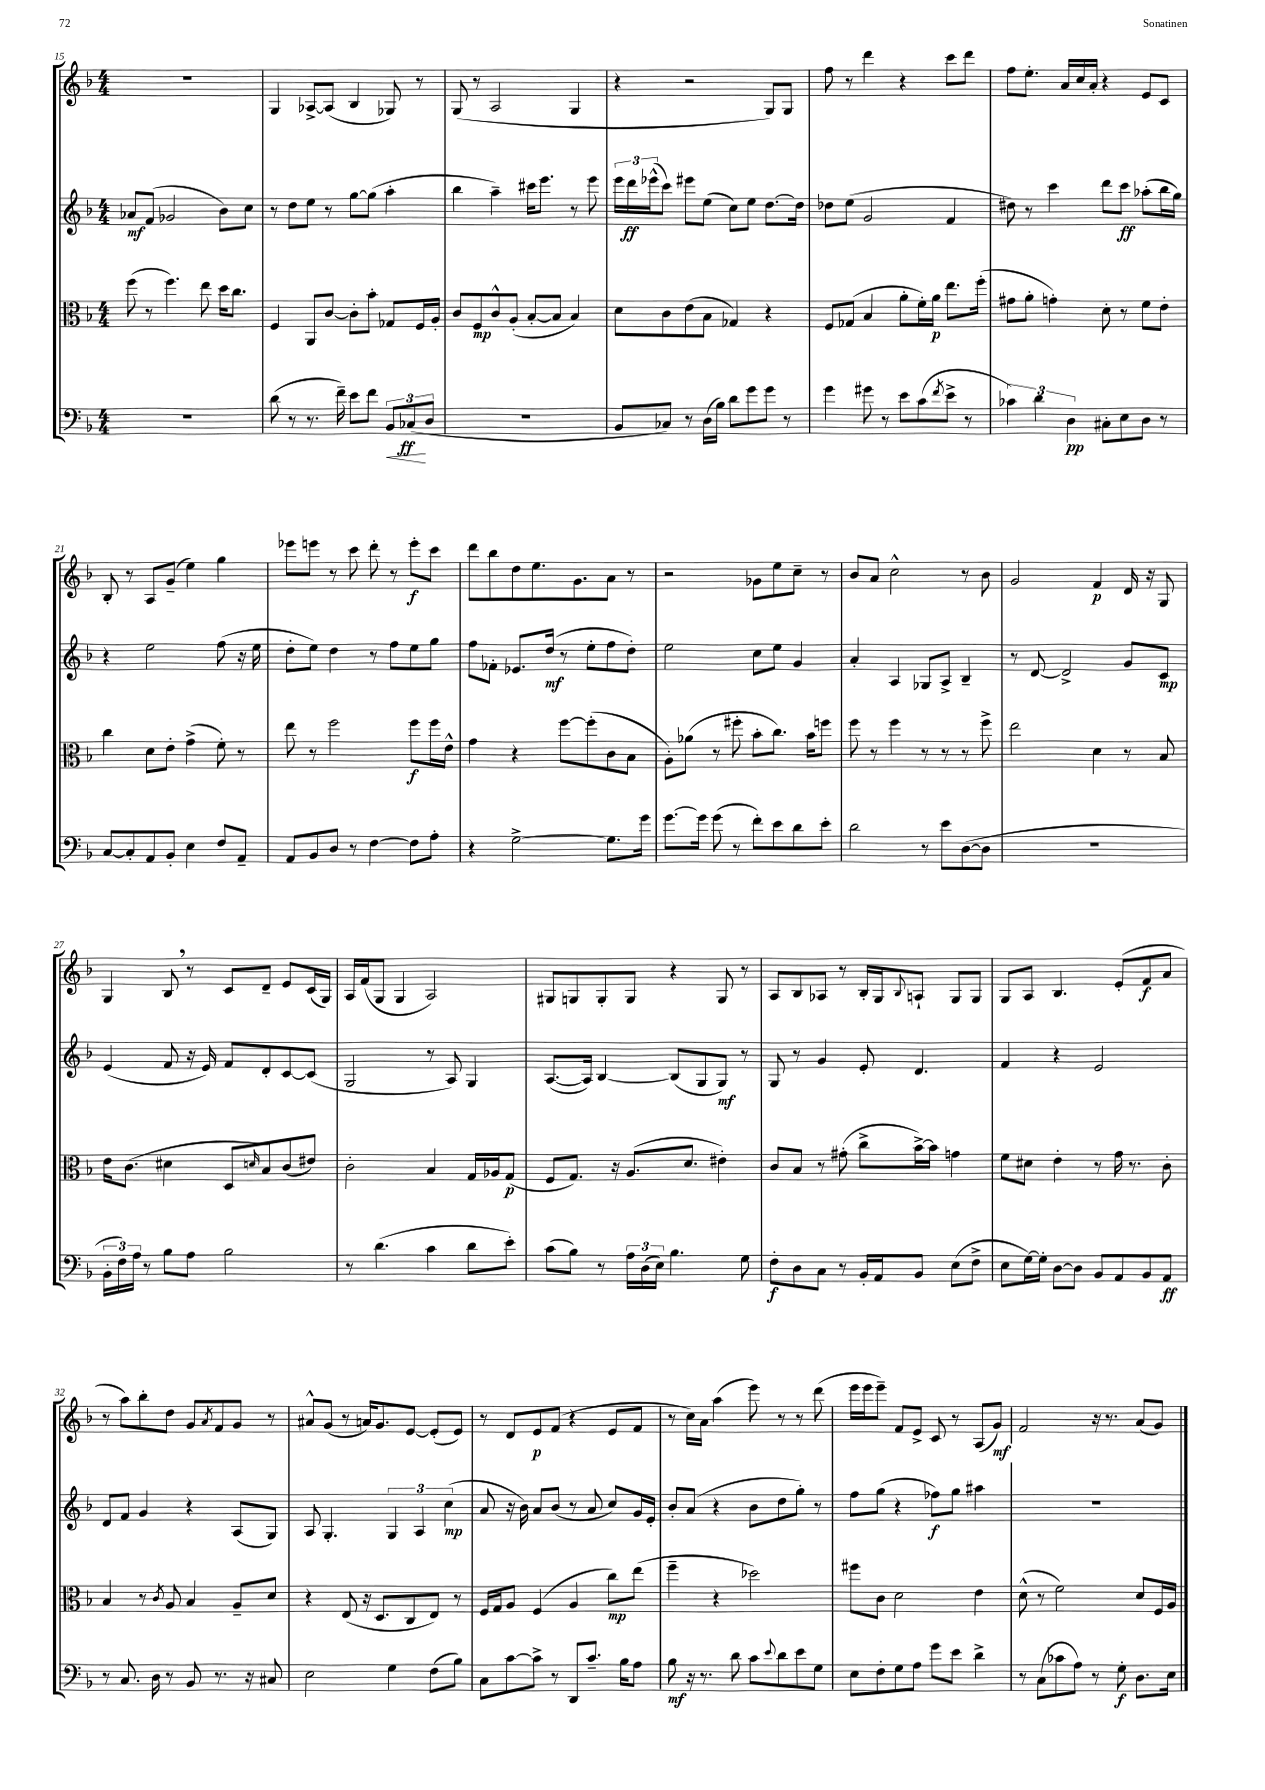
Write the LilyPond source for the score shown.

<<
\new StaffGroup <<
\new Staff = "s0" {
    \clef treble \key f \major \numericTimeSignature \time 4/4
    R1 |
    g4 aes8~-> aes8( bes4 ges8) r8 |
    g8( r8 a2 g4 |
    r4 r2 g8) g8 |
    f''8 r8 d'''4 r4 c'''8 d'''8 |
    f''8 e''8.-. a'16 c''16 a'16-. r4 e'8 c'8 |
    bes8-. r8 a8 g'8--( e''4) g''4 |
    ees'''8 e'''8 r8 c'''8 d'''8-. r8 e'''8-.\f c'''8 |
    d'''8 bes''8 d''8 e''8. g'8. a'8 r8 |
    r2 ges'8 e''8 c''8-- r8 |
    bes'8 a'8 c''2-^ r8 bes'8 |
    g'2 f'4\p d'16 r16 g8 |
    g4 bes8 \breathe r8 c'8 d'8-- e'8 c'16( g16) |
    a16 f'16( g8 g4 a2) |
    gis8 g8 g8-. g8 r4 g8 r8 |
    a8 bes8 aes8 r8 bes16-. g16 \appoggiatura { bes8 } a8-! g8 g8 |
    g8 a8 bes4. e'8-.( f'8\f a'8 |
    r8 a''8) bes''8-. d''8 g'8 \acciaccatura { a'8 } f'8 g'8 r8 |
    ais'8-^ g'8( r8 a'16) g'8. e'8~ e'8-.( e'8) |
    r8 d'8 e'8\p f'8( r4 e'8 f'8 |
    r8 c''16) a'16 a''4( e'''8) r8 r8 d'''8( |
    e'''16 e'''16 e'''8--) f'8 e'8-> c'8 r8 a8( g'8\mf) |
    f'2 r16 r8. a'8( g'8) \bar "|." |
}
\new Staff = "s1" {
    \clef treble \key f \major \numericTimeSignature \time 4/4
    aes'8\mf f'8( ges'2 bes'8) c''8 |
    r8 d''8 e''8 r8 g''8~ g''8( a''4-. |
    bes''4 a''4--) cis'''16 e'''8. r8 e'''8 |
    \tuplet 3/2 { e'''16 d'''16\ff ees'''16-^( } c'''8) eis'''8 e''8( c''8) e''8 d''8.~ d''16 |
    des''8 e''8( g'2 f'4 |
    dis''8) r8 c'''4 d'''8 c'''8\ff aes''8-.( bes''16 g''16) |
    r4 e''2 f''8( r16 e''16 |
    d''8-. e''8) d''4 r8 f''8 e''8 g''8 |
    f''8 fes'8-. ees'8. d''16\mf( r8 e''8-. f''8 d''8-.) |
    e''2 c''8 e''8 g'4 |
    a'4-. a4 ges8 a8-> bes4-- |
    r8 d'8~ d'2-> g'8 c'8\mp |
    e'4( f'8 r16 e'16) f'8 d'8-. c'8~ c'8( |
    g2 r8 a8) g4 |
    a8.~( a16) bes4~ bes8( g8 g8\mf) r8 |
    g8 r8 g'4 e'8-. d'4. |
    f'4 r4 e'2 |
    d'8 f'8 g'4 r4 a8( g8) |
    a8 g4.-. \tuplet 3/2 { g4 a4 c''4\mp( } |
    a'8 r16 bes'16) a'8 bes'8( r8 a'8 c''8) g'16 e'16-. |
    bes'8-. a'8( r4 bes'8 d''8 g''8-.) r8 |
    f''8 g''8( r4 fes''8\f) g''8 ais''4 |
    R1 \bar "|." |
}
\new Staff = "s2" {
    \clef alto \key f \major \numericTimeSignature \time 4/4
    f''8( r8 f''4.) e''8 d''16 c''8. |
    f4 a,8 c'8~ c'8-. bes'8-. ges8 f16 a16-. |
    c'8 f8\mp c'8-^ a8-.( bes8~-. bes8 bes4) |
    d'8 c'8 e'8( bes8 ges4) r4 |
    f8 ges8( bes4 a'8-. f'16-.) a'16\p e''8. f''16-.( |
    gis'8 a'8-. g'4-.) d'8-. r8 f'8 e'8-. |
    c''4 d'8 e'8-. g'4->( f'8-.) r8 |
    e''8 r8 f''2 f''8\f f''16 e'16-^ |
    g'4 r4 f''8~ f''8-.( c'8 bes8 |
    a8-.) aes'8( r8 fis''8-. bes'8-. c''8.) bes'16 f''8 |
    f''8 r8 f''4 r8 r8 r8 f''8-> |
    e''2 d'4 r8 bes8 |
    e'16 c'8.( dis'4 d8 \grace { d'16 } bes8) c'8( eis'8) |
    c'2-. bes4 g16 aes16 g8\p( |
    f8 g8.) r16 a8.( d'8. eis'4-.) |
    c'8 bes8 r8 gis'8-.( c''8-> bes'16~->) bes'16 g'4 |
    f'8 dis'8 e'4-. r8 g'16 r8. c'8-. |
    bes4 r8 \acciaccatura { c'8 } a8 bes4 a8-- d'8 |
    r4 e8( r16 d8. c8 e8) r8 |
    f16 g16 a8 f4( a4 c''8\mp) e''8( |
    f''4-- r4 des''2) |
    fis''8 c'8 d'2 e'4 |
    d'8-^( r8 f'2) d'8 f16 a16 \bar "|." |
}
\new Staff = "s3" {
    \clef bass \key f \major \numericTimeSignature \time 4/4
    r1 |
    d'8( r8 r8. f'16--) e'8 f'8 \tuplet 3/2 { bes,8\< ces8\ff\!( d8 } |
    R1 |
    bes,8 ces8) r8 d16( bes16) d'8 g'8 g'8 r8 |
    g'4 gis'8 r8 e'8 c'8( \acciaccatura { f'8 } e'8-> r8 |
    \tuplet 3/2 { ces'4) d'4 d4\pp } cis8-. e8 d8 r8 |
    c8~ c8-. a,8 bes,8-. e4 f8 a,8-- |
    a,8 bes,8 d8 r8 f4~ f8 a8-. |
    r4 g2~-> g8. g'16 |
    g'8.~ g'16 g'8( r8 f'8-.) e'8 d'8 e'8-. |
    d'2 r8 e'8 d8~( d8 |
    R1 |
    \tuplet 3/2 { bes,16-. f16) a16 } r8 bes8 a8 bes2 |
    r8 d'4.( c'4 d'8 e'8-.) |
    c'8( bes8) r8 \tuplet 3/2 { a16 d16( e16) } bes4. g8 |
    f8-.\f d8 c8 r8 bes,16-. a,16 bes,8 e8( f8-> |
    e8 g16~) g16-. d8~ d8 bes,8 a,8 bes,8 a,8\ff |
    r8 c8. d16 r8 bes,8 r8. r16 cis8 |
    e2 g4 f8( bes8) |
    c8 c'8~ c'8-> r8 d,8 c'8.-- bes16 a8 |
    bes8\mf r16 r8. d'8 c'8 \appoggiatura { e'8 } d'8 e'8 g8 |
    e8 f8-. g8 a8 g'8 e'8 d'4-> |
    r8 c8( ces'8 a8) r8 g8-.\f d8. e16 \bar "|." |
}
>>
>>
\layout { \context { \Score currentBarNumber = #15 } }
